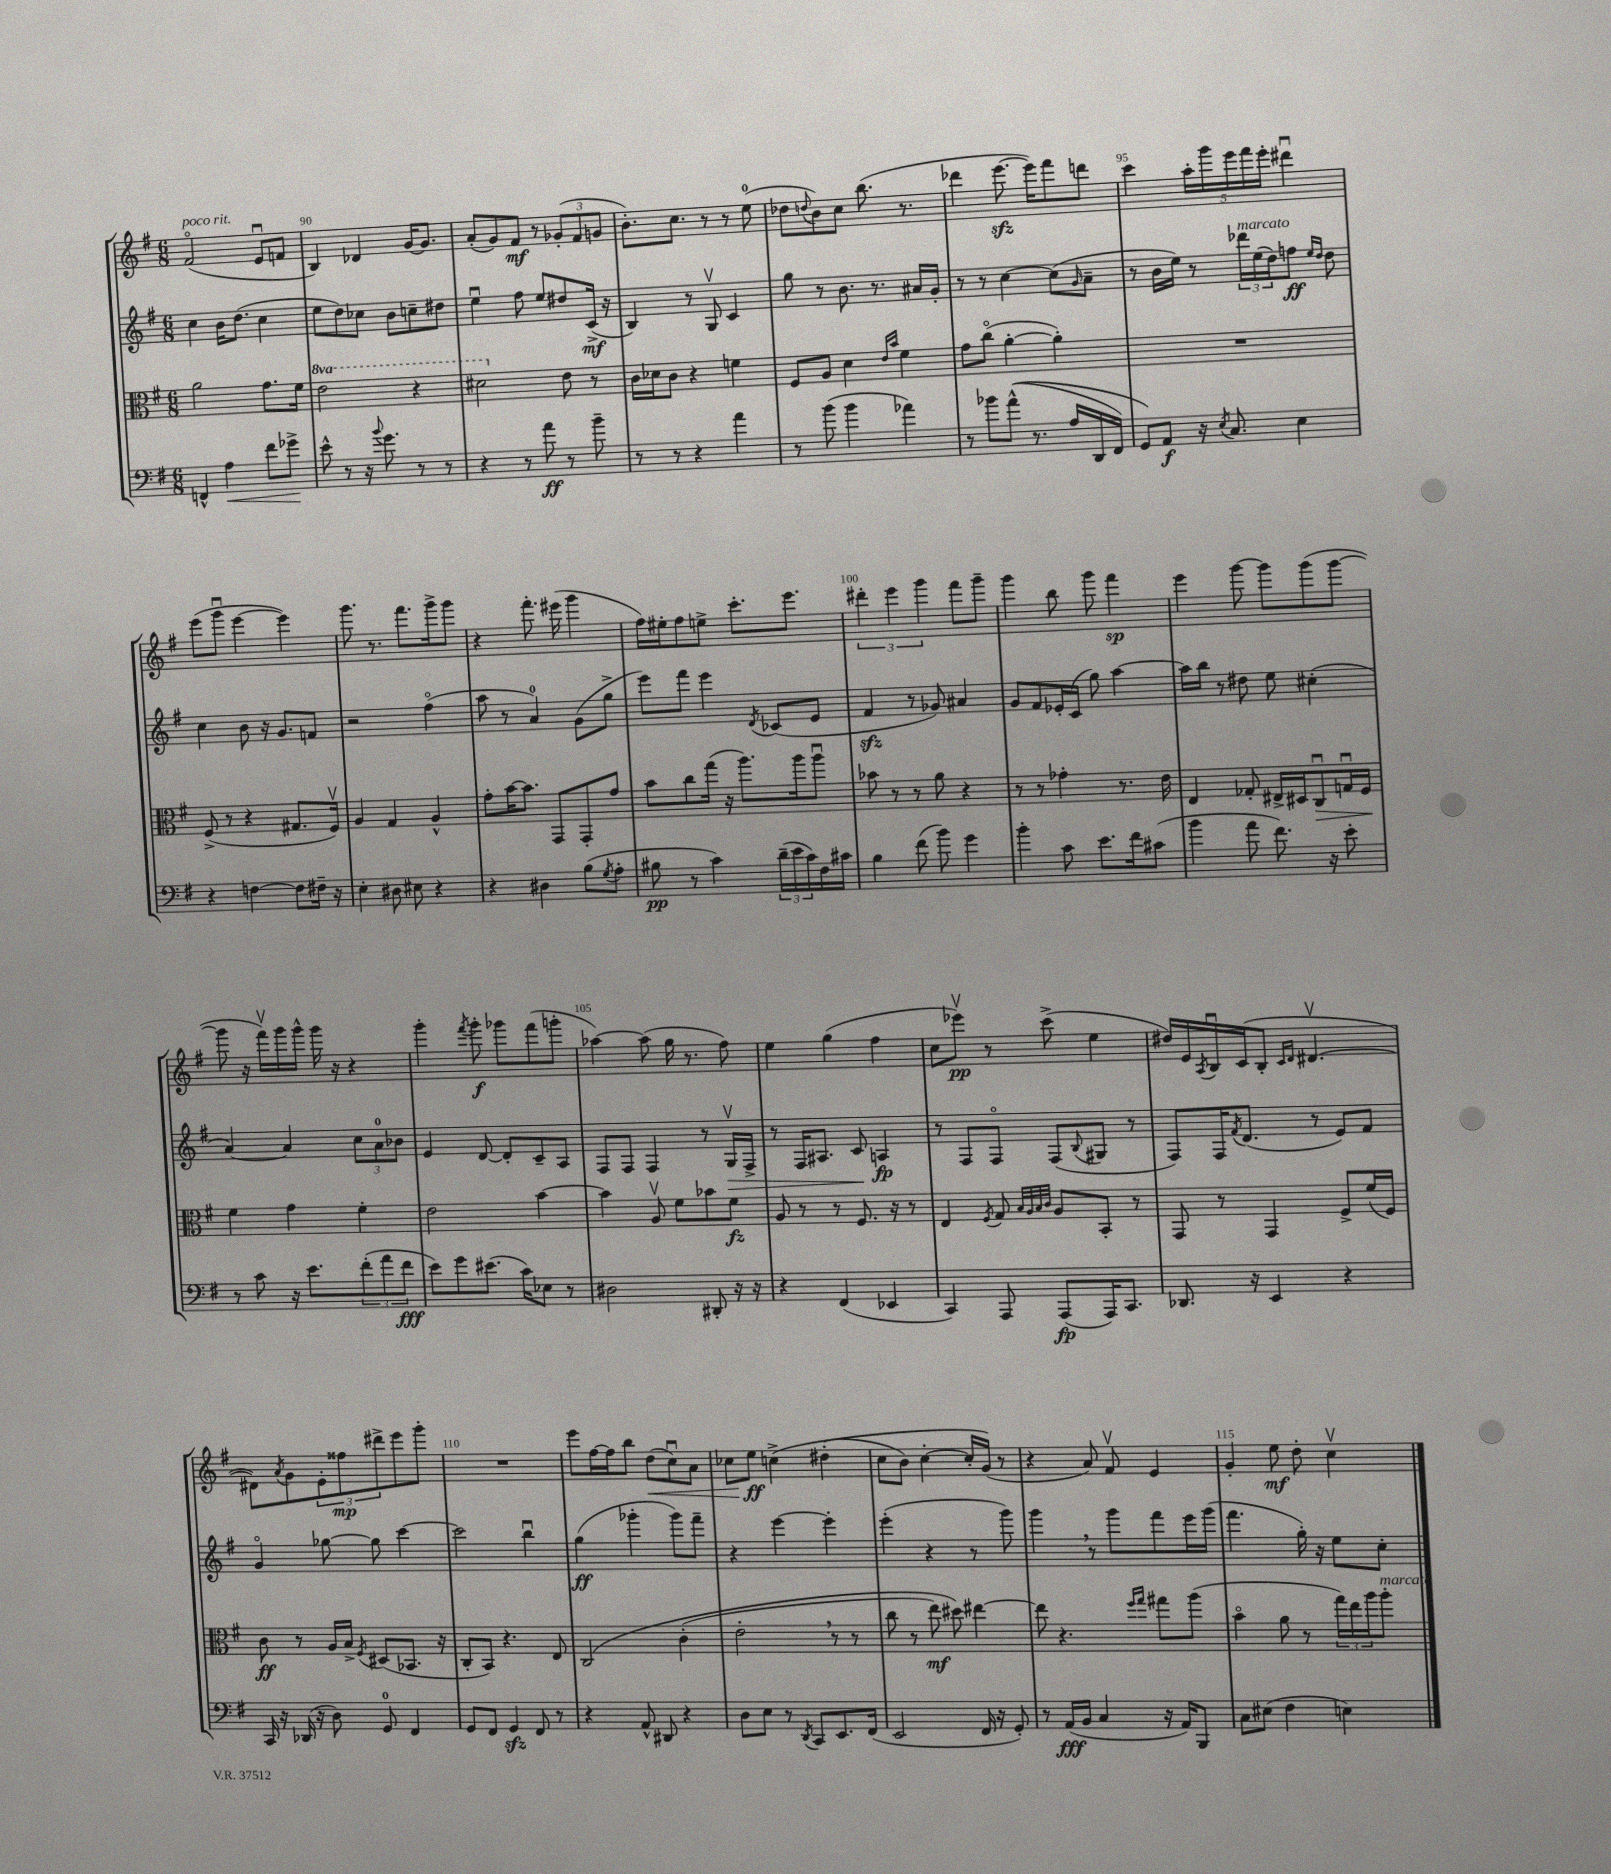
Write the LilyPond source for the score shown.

<<
\new StaffGroup <<
\new Staff = "s0" {
    \clef treble \key g \major \numericTimeSignature \time 6/8
    fis'2\flageolet^\markup { \italic "poco rit." }( e'8\downbow f'8 |
    b4) des'4 g'16~ g'8. |
    a'8-.( g'8) fis'8\mf r8 \tuplet 3/2 { ges'8-.( fis'8 g'8 } |
    b'8.-.) c''8. r8 r8 e''8-0( |
    des''8 \appoggiatura { d''8 } b'8) c''8 b''8.( r8. |
    des'''4 e'''8.~\sfz e'''16) fis'''8 d'''8 |
    c'''4 \tuplet 5/4 { a''16-. g'''16 e'''16 fis'''16 e'''16-. } dis'''4\downbow |
    e'''8( g'''8\downbow e'''4~ e'''4) |
    g'''8. r8. fis'''8. g'''16-> g'''8 |
    r4 fis'''8.-. eis'''16( g'''4 |
    fis''16) eis''16-. fis''8 e''8-> c'''8.-. e'''8. |
    \tuplet 3/2 { dis'''4-. e'''4 g'''4 } fis'''8 g'''8-- |
    g'''4 b''8 g'''8 fis'''4\sp |
    e'''4 g'''8~ g'''8 g'''8( g'''8~ |
    g'''8 r16 fis'''16\upbow) g'''16 g'''16-^ g'''16 r16 r4 |
    g'''4-. \acciaccatura { fis'''8 } g'''8-.\f ges'''8 fis'''8( g'''8-. |
    aes''4~) aes''8( g''16 r8. fis''8) |
    e''4 g''4( fis''4 |
    c''8 ees'''8\upbow\pp) r8 c'''8->( e''4 |
    dis''16) e'16 \acciaccatura { a8 } b16\downbow c'16( b8-. \grace { c'16 d'16 } dis'4.~\upbow |
    dis'8) \acciaccatura { a'8 } g'8 \tuplet 3/2 { e'8-. fisis''8\mp dis'''8-> } e'''8 g'''8-. |
    R2. |
    e'''8 fis''16~ fis''16 b''8 d''8\<( c''8\downbow) a'8 |
    ces''8 e''8\ff\! c''4->\( dis''4-.( |
    c''8 b'8) c''4~-. c''16-. g'16(\) r8 |
    r4 a'8) fis'8\upbow e'4 |
    g'4-. e''8\mf d''8-. c''4\upbow \bar "|." |
}
\new Staff = "s1" {
    \clef treble \key g \major \numericTimeSignature \time 6/8
    c''4 b'16 d''8.( c''4 |
    e''8 d''8) ces''8 b'8 c''8-- dis''8 |
    e''4\downbow fis''8 e''8 dis''8 c'16->\mf( r16 |
    b4) r8 g8\upbow c'4 |
    g''8 r8 b'8. r8. ais'16 g'16-. |
    r8 r8 c''4~ c''8( \grace { g'16 } a'8-- |
    r8 b'16 e''16) r8 \tuplet 3/2 { des'''16^\markup { \italic "marcato" } e''16( d''16) } f''8\ff \grace { e''16 d''16 } d''8 |
    c''4 b'8 r16 g'8. f'8 |
    r2 fis''4\flageolet( |
    a''8 r8 a'4-0) g'8( g''8-> |
    e'''8) fis'''8 e'''4 \acciaccatura { d'8 } ces'8( e'8 |
    fis'4\sfz r8 ges'8) ais'4 |
    g'8 fis'8 ees'16-. c'16( g''8) a''4~ |
    a''16 b''16 r8 dis''8 e''8 cis''4-.( |
    a'4~) a'4 \tuplet 3/2 { c''8 a'8-0 bes'8 } |
    e'4 d'8~ d'8-. c'8-- a8 |
    fis8 fis8 fis4 r8 g16\upbow\> fis16-> |
    r8 fis16 ais8. c'8\! a4\fp |
    r8 fis8 fis8\flageolet fis8( \appoggiatura { b8 } gis8 r8 |
    fis8) fis16 \acciaccatura { fis'8 } d'8.( r8 e'8) fis'8 |
    g'4\flageolet ges''8~ ges''8 c'''4~ |
    c'''2 b''4\downbow |
    g''4\ff( ges'''4-. ges'''8) fis'''8-- |
    r4 e'''4~ e'''4-. |
    e'''4-.( r4 r8 g'''8) |
    g'''4 \breathe r8 g'''8 fis'''8 e'''16 g'''16( |
    fis'''4. g''16-.) r16 e''8 c''8-. \bar "|." |
}
\new Staff = "s2" {
    \clef alto \key g \major \numericTimeSignature \time 6/8 \set Staff.ottavationMarkups = #ottavation-simple-ordinals
    a'2 g'8. fis'16 |
    \ottava #1 e''2 r4 |
    dis''2 \ottava #0 e'8 r8 |
    c'16 des'16 c'8 r4 f'4 |
    fis8 a8 d'4 \grace { e'16 b'16 } fis'4 |
    g'8 c''8\flageolet( a'4~-. a'4-.) |
    R2. |
    fis8->( r8 r4 gis8. fis16\upbow) |
    a4 g4 a4-^ |
    g'8-. b'16~ b'8. g,8 g,8-. g'8 |
    b'8 c''8 g''16( r16 a''8.) a''16 a''8\downbow |
    bes'8 r8 r8 a'8 r4 |
    r8 r8 ges'4-. r8. e'16 |
    e4 ges8-. eis16-> dis16 c8\downbow\> g16\downbow fis16\! |
    fis'4 g'4 fis'4-. |
    e'2 b'4~ |
    b'4 a8\upbow fis'8 bes'8 fis'8\fz |
    a8 r8 r8 fis8. r16 r8 |
    e4 \acciaccatura { fis8 } g8 \grace { b32 a32 b32 c'32 } a8 b,8-. r8 |
    g,8 r8 g,4 fis8-> fis'16( fis16) |
    c'8\ff r8 a16 b16-> \acciaccatura { fis8 } dis8( bes,8. r16 |
    c8-. b,8) r4. e8 |
    c2\( c'4-.( |
    e'2-. \breathe r8 r8 |
    c''8 r8 e''8\mf) dis''8\) eis''4~ |
    eis''8 r4. \grace { fis''16 g''16 } gis''8 a''8( |
    b'4\flageolet a'8 r8 \tuplet 3/2 { g''16) e''16 a''16 } a''8-.^\markup { \italic "marcato" } \bar "|." |
}
\new Staff = "s3" {
    \clef bass \key g \major \numericTimeSignature \time 6/8
    f,4-^ a4\< fis'8 ges'8->\! |
    e'8-^ r8 r16 \appoggiatura { b'8 } g'8. r8 r8 |
    r4 r8 a'8\ff r8 b'8-- |
    r8 r8 r4 a'4 |
    r8 b'8( b'4 aes'4) |
    r8 bes'8 a'8-^(\( r8. a16 d,16 fis,16) |
    g,8\) a,8\f r16 \acciaccatura { e8 } c8. e4 |
    r4 f4~ f8 fis16-- r16 |
    e4-. dis8 eis8 r4 |
    r4 dis4 b8( \acciaccatura { g8 } a8-. |
    bis8\pp r8 c'4) \tuplet 3/2 { d'16--( e'16 c'16) } fis16 cis'16 |
    b4 fis'8( b'8) g'4 |
    b'4-. c'8 e'8. fis'16 cis'8( |
    b'4 a'8 fis'8.) r16 e'8-. |
    r8 c'8 r16 e'8. \tuplet 3/2 { fis'8-.( a'8 fis'8\fff } |
    e'8) g'8 eis'8.( c'16) ees8 r8 |
    dis2 dis,8-. r16 r16 |
    r4 fis,4( ees,4 |
    c,4) a,,8 a,,8\fp( a,,16) c,8. |
    des,8. r16 e,4 r4 |
    c,16 r16 des,16( r16 d8) g,8-0 fis,4 |
    g,8 fis,8 g,4\sfz fis,8 r8 |
    r4 a,8-^ dis,8 r4 |
    d8 e8 r8 \acciaccatura { d,8 } c,8 e,8. fis,16( |
    e,2 fis,16 r16 g,8-.) |
    r8 a,16\fff( b,16 c4 r16 a,16) b,,8 |
    c8 eis8( fis4 e4) \bar "|." |
}
>>
>>
\layout { \context { \Score currentBarNumber = #89 \override BarNumber.break-visibility = ##(#f #t #t) barNumberVisibility = #(every-nth-bar-number-visible 5) } }
